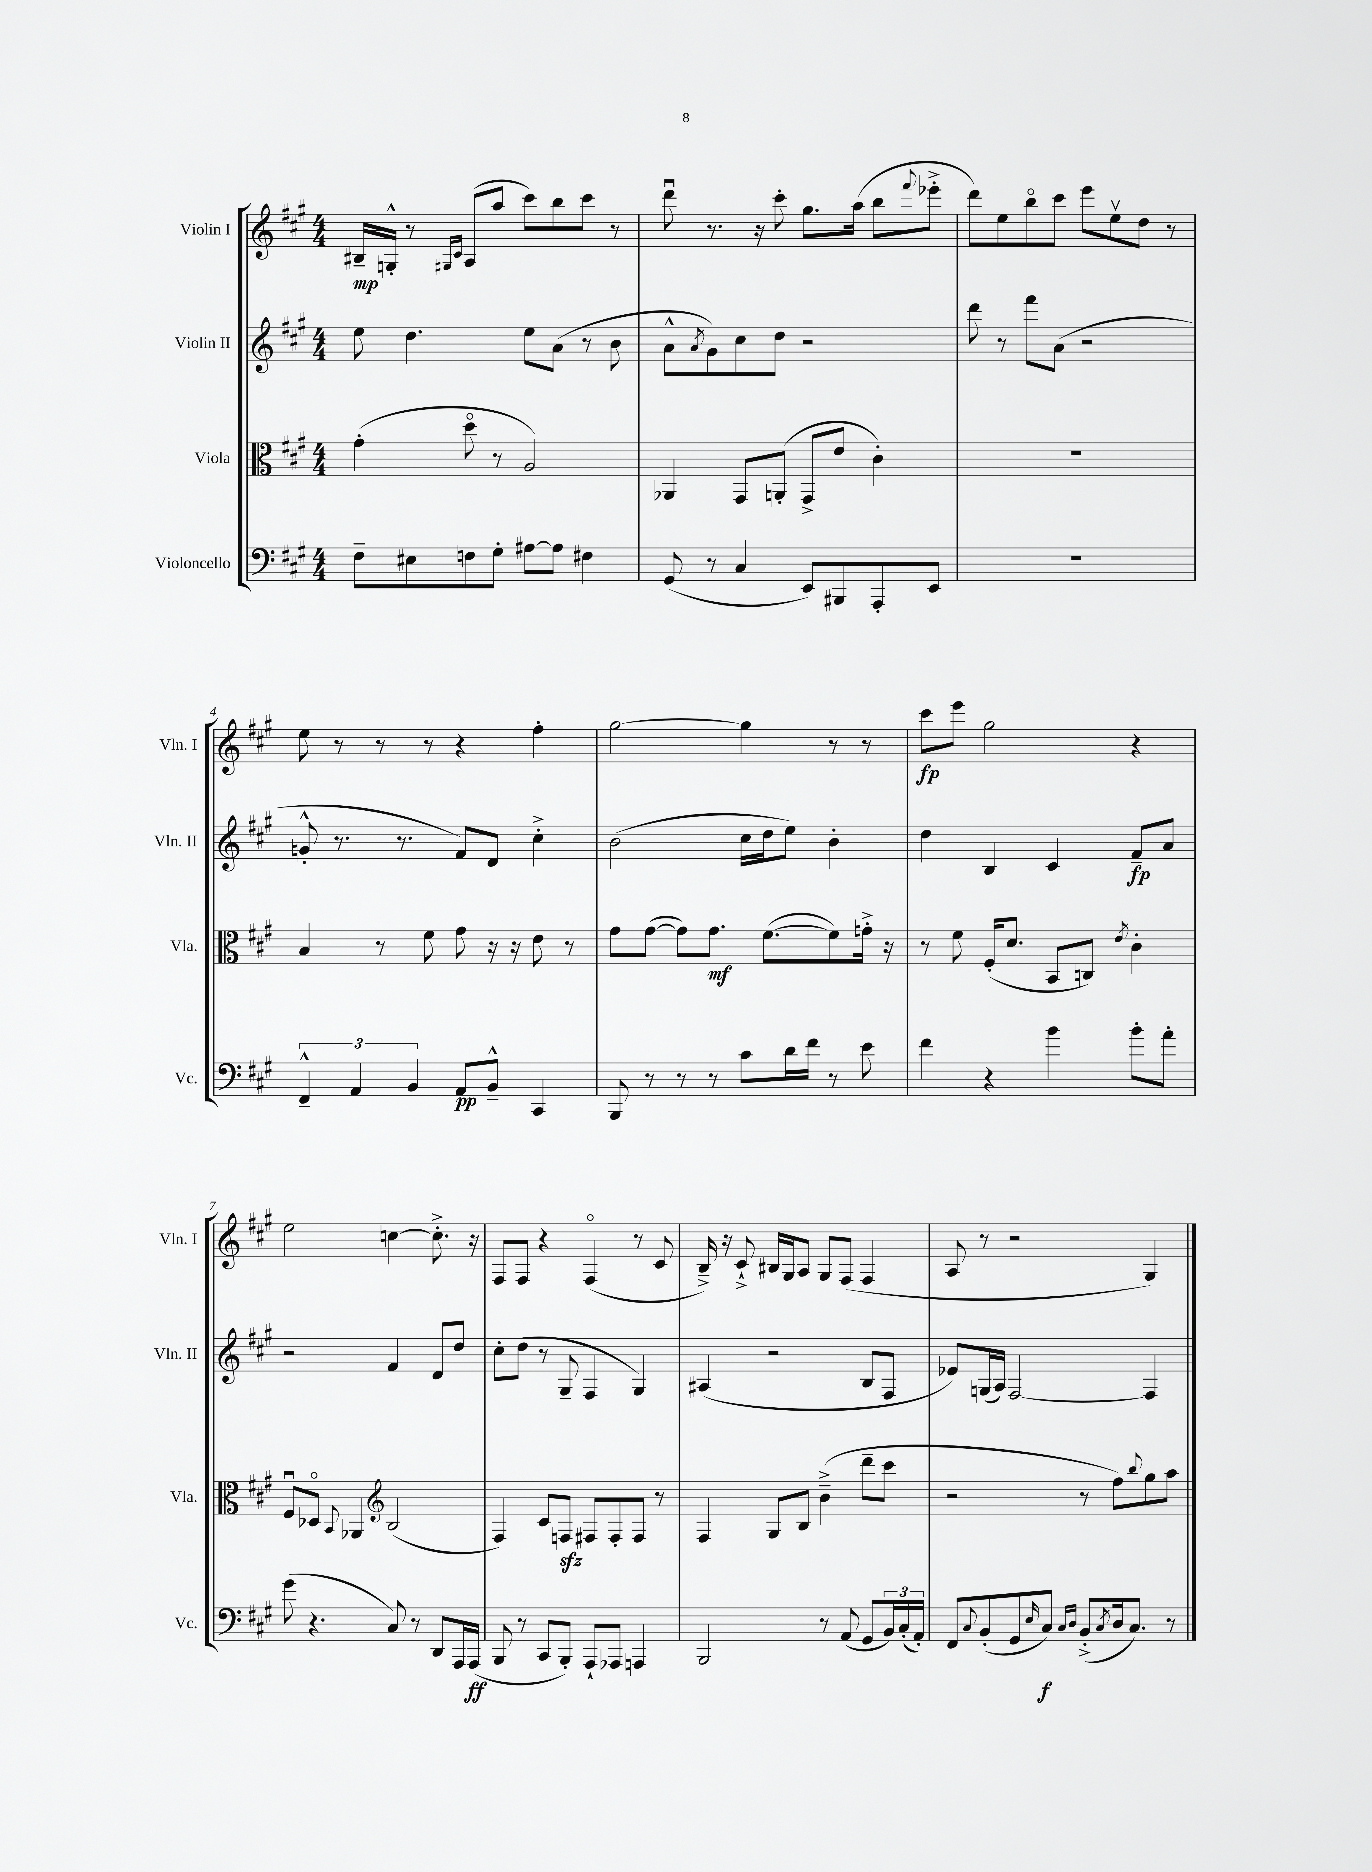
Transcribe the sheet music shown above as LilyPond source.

<<
\new StaffGroup <<
\new Staff = "s0" \with { instrumentName = "Violin I" shortInstrumentName = "Vln. I" } {
    \clef treble \key a \major \numericTimeSignature \time 4/4
    bis16--\mp g16-.-^ r8 \grace { gis16 cis'16 } a8( a''8 cis'''8) b''8 cis'''8 r8 |
    d'''8\downbow r8. r16 cis'''8-. gis''8. a''16( b''8 \appoggiatura { fis'''8 } ees'''8-.-> |
    d'''8) e''8 b''8\flageolet cis'''8 e'''8 e''8\upbow d''8 r8 |
    e''8 r8 r8 r8 r4 fis''4-. |
    gis''2~ gis''4 r8 r8 |
    cis'''8\fp e'''8 gis''2 r4 |
    e''2 c''4~ c''8.-.-> r16 |
    fis8 fis8 r4 fis4\flageolet( r8 cis'8 |
    b16--->) r16 cis'8-!-> bis16 gis16 a8 gis8 fis8( fis4 |
    a8 r8 r2 gis4) \bar "|." |
}
\new Staff = "s1" \with { instrumentName = "Violin II" shortInstrumentName = "Vln. II" } {
    \clef treble \key a \major \numericTimeSignature \time 4/4
    e''8 d''4. e''8 a'8( r8 b'8 |
    a'8-^ \acciaccatura { a'8 } gis'8) cis''8 d''8 r2 |
    d'''8 r8 fis'''8 a'8( r2 |
    g'8-.-^ r8. r8. fis'8) d'8 cis''4-.-> |
    b'2( cis''16 d''16 e''8) b'4-. |
    d''4 b4 cis'4 fis'8--\fp a'8 |
    r2 fis'4 d'8 d''8 |
    cis''8-. d''8( r8 gis8-- fis4 gis4) |
    ais4( r2 b8 fis8 |
    ees'8) g16( a16) fis2~ fis4 \bar "|." |
}
\new Staff = "s2" \with { instrumentName = "Viola" shortInstrumentName = "Vla." } {
    \clef alto \key a \major \numericTimeSignature \time 4/4
    gis'4-.( d''8\flageolet r8 a2) |
    aes,4 gis,8 a,8-.( gis,8-> e'8 cis'4-.) |
    R1 |
    b4 r8 fis'8 gis'8 r16 r16 e'8 r8 |
    gis'8 gis'8~( gis'8) gis'8.\mf fis'8.~( fis'8) g'16-.-> r16 |
    r8 fis'8 fis16-.( d'8. b,8 c8) \acciaccatura { e'8 } cis'4-. |
    fis8\downbow des8\flageolet \appoggiatura { b,8 } aes,4 \clef treble b2( |
    fis4) cis'8 f8\sfz fis8 fis8-. fis8 r8 |
    fis4 gis8 b8 b'4--->( d'''8-- cis'''8 |
    r2 r8 fis''8) \appoggiatura { b''8 } gis''8 a''8 \bar "|." |
}
\new Staff = "s3" \with { instrumentName = "Violoncello" shortInstrumentName = "Vc." } {
    \clef bass \key a \major \numericTimeSignature \time 4/4
    fis8-- eis8 f8 gis8-. ais8~ ais8 fis4 |
    gis,8( r8 cis4 e,8) bis,,8 a,,8-. e,8 |
    R1 |
    \tuplet 3/2 { fis,4---^ a,4 b,4 } a,8\pp b,8---^ cis,4 |
    b,,8 r8 r8 r8 cis'8 d'16 fis'16 r8 e'8 |
    fis'4 r4 b'4 b'8-. a'8-. |
    gis'8( r4. cis8) r8 d,8 a,,16 a,,16\ff( |
    b,,8 r8 cis,8 b,,8-.) a,,8-! aes,,8 a,,4 |
    b,,2 r8 a,8( gis,8 \tuplet 3/2 { b,16) cis16-.( a,16-.) } |
    fis,8 \appoggiatura { cis8 } b,8-.( gis,8 \grace { e16 } cis8\f) \grace { cis16 d16 } b,8-.->( \acciaccatura { cis8 } d16 cis8.) r8 \bar "|." |
}
>>
>>
